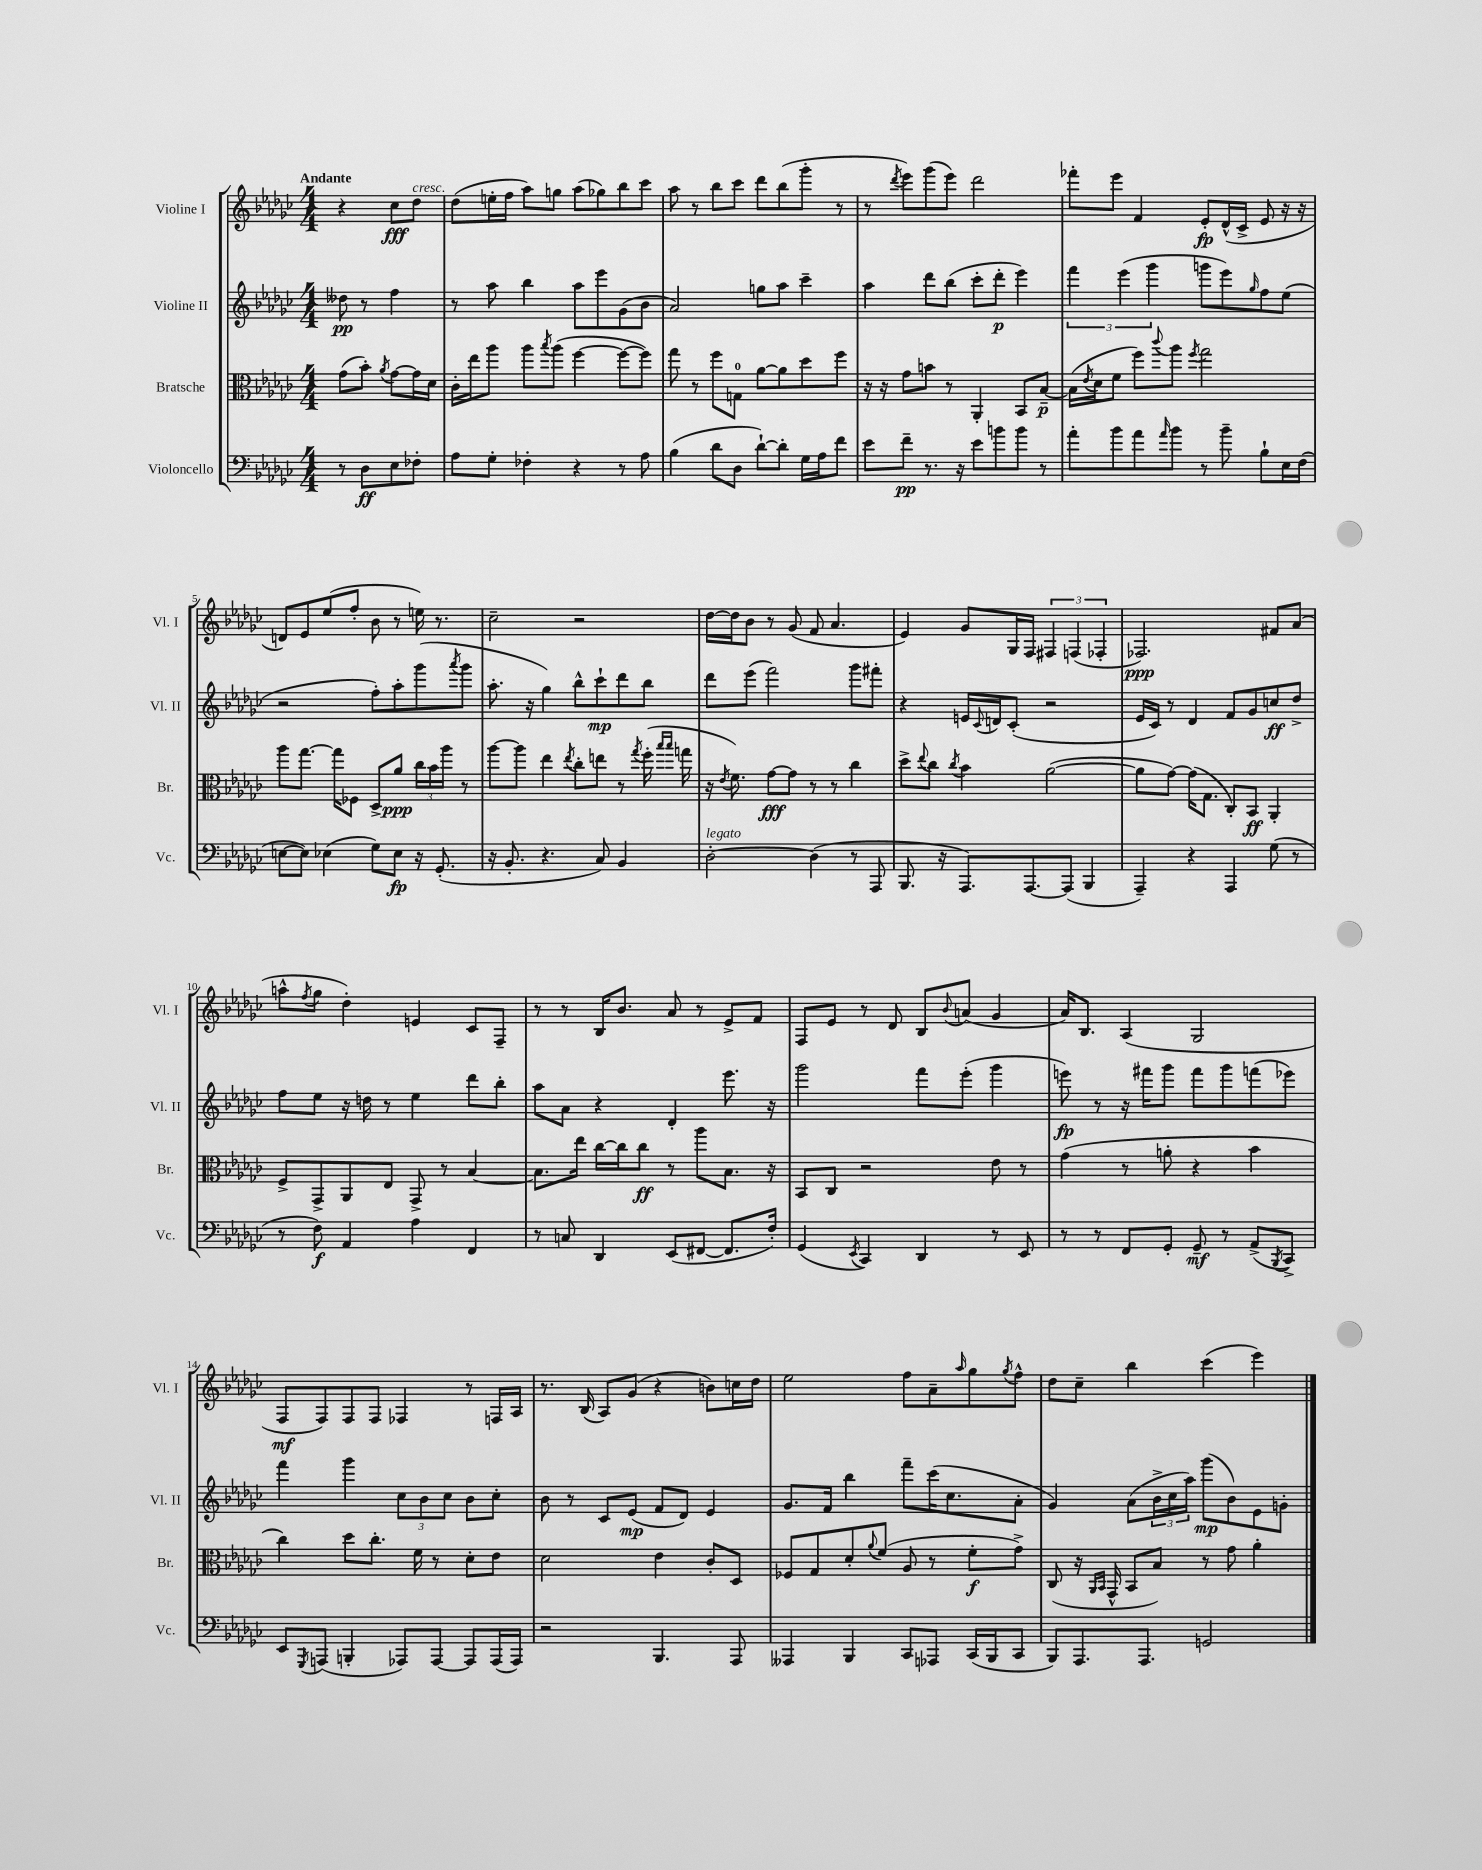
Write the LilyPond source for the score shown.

<<
\new StaffGroup <<
\new Staff = "s0" \with { instrumentName = "Violine I" shortInstrumentName = "Vl. I" } {
    \clef treble \key ges \major \numericTimeSignature \time 4/4 \partial 2 \tempo "Andante"
    r4 ces''8\fff des''8^\markup { \italic "cresc." } |
    des''8( e''16-. f''16 aes''8) g''8 aes''8( ges''8) bes''8 ces'''8 |
    aes''8 r8 bes''8 ces'''8 des'''8 bes''8( ges'''8-. r8 |
    r8 \acciaccatura { des'''8 } ees'''8) ges'''8( ees'''8) des'''2 |
    fes'''8-. ees'''8 f'4 ees'8-.\fp des'16-^( ces'16-> ees'8 r16 r16 |
    d'8) ees'8 ees''8( f''8-. bes'8 r8 e''16) r8. |
    ces''2-- r2 |
    des''16~ des''16 bes'8 r8 ges'8( f'8 aes'4. |
    ees'4) ges'8 ges16 f16 \tuplet 3/2 { fis4 f4( fes4-. } |
    fes2.\ppp) fis'8 aes'8( |
    a''8-^ \acciaccatura { f''8 } ges''8 des''4-.) e'4 ces'8 f8-- |
    r8 r8 bes16 bes'8. aes'8 r8 ees'8-> f'8 |
    f8 ees'8 r8 des'8 bes8 \appoggiatura { bes'8 } a'8( ges'4 |
    aes'16) bes8. aes4( ges2 |
    f8\mf f8) f8 f8 fes4 r8 f16 aes16 |
    r8. bes16( aes8) ges'8( r4 b'8) c''16 des''16 |
    ees''2 f''8 aes'8-- \grace { aes''16 } ges''8 \acciaccatura { ges''8 } f''8-^ |
    des''8 ces''8-- bes''4 ces'''4( ees'''4) \bar "|." |
}
\new Staff = "s1" \with { instrumentName = "Violine II" shortInstrumentName = "Vl. II" } {
    \clef treble \key ges \major \numericTimeSignature \time 4/4 \partial 2
    deses''8\pp r8 f''4 |
    r8 aes''8 bes''4 aes''8 ees'''8 ges'8( bes'8 |
    aes'2) g''8 aes''8 ces'''4-- |
    aes''4 des'''8 bes''8( ces'''8-. des'''8-.\p ees'''4) |
    \tuplet 3/2 { f'''4 ees'''4( ges'''4 } g'''8 ees'''8) \grace { ges''16 } f''8 ees''8( |
    r2 f''8-.) aes''8-. ges'''8( \acciaccatura { aes'''8 } ges'''8 |
    aes''8.-. r16 ges''4) bes''8-^ ces'''8-!\mp des'''8 bes''8 |
    des'''8 ees'''8( f'''2) ges'''8 fis'''8-. |
    r4 e'16 \appoggiatura { ces'8 } d'16 ces'8-.( r2 |
    ees'16 ces'16) r8 des'4 f'8 ges'8 c''8\ff des''8-> |
    f''8 ees''8 r16 d''16 r8 ees''4 des'''8 bes''8-. |
    aes''8 aes'8 r4 des'4-. ees'''8. r16 |
    ges'''2 f'''8 ees'''8-.( ges'''4 |
    e'''8\fp) r8 r16 fis'''16 ges'''8 fis'''8 ges'''8 f'''8( ees'''8) |
    f'''4 ges'''4 \tuplet 3/2 { ces''8 bes'8 ces''8 } bes'8 ces''8-. |
    bes'8 r8 ces'8 ees'8\mp( f'8 des'8) ees'4 |
    ges'8. f'16 bes''4 f'''8-- ces'''16( ces''8. aes'8-. |
    ges'4) aes'8( \tuplet 3/2 { bes'16-> ces''16 aes''16) } ges'''8\mp( bes'8) ees'8 g'8-. \bar "|." |
}
\new Staff = "s2" \with { instrumentName = "Bratsche" shortInstrumentName = "Br." } {
    \clef alto \key ges \major \numericTimeSignature \time 4/4 \partial 2
    ges'8( bes'8-.) \acciaccatura { aes'8 } ges'8~ ges'16 des'16 |
    ces'16-. ees''16 aes''8 aes''8 \acciaccatura { bes''8 } aes''8( f''4~ f''8~ f''8) |
    ges''8 r8 f''8 g8-0 aes'8~ aes'8 des''8 f''8 |
    r16 r16 ges'8 b'8 r8 aes,4-. bes,8 bes8~--\p |
    bes16( \acciaccatura { ees'8 } des'16 f'8 f''8) \appoggiatura { ces'''8 } aes''8 \acciaccatura { f''8 } ges''2 |
    aes''8 ges''8.~ ges''16 fes8 des8-> aes'8\ppp \tuplet 3/2 { ces''16 bes'16 aes''16 } r8 |
    aes''8~ aes''8 ees''4 \acciaccatura { ees''8 } ces''8-. e''8 r8 \acciaccatura { ges''8 } f''16-.( \grace { bes''16 bes''16 } g''16 |
    r16 \acciaccatura { ees'8 } f'8.) ges'8~\fff ges'8 r8 r8 ces''4 |
    des''8-> \appoggiatura { ees''8 } ces''8 \acciaccatura { ces''8 } bes'4 aes'2~( |
    aes'8 ges'8~) ges'16( ges8. ces8-.) bes,8\ff aes,4-. |
    f8-> ges,8-> aes,8 ees8 ges,8-> r8 bes4~ |
    bes8. ees''16 ces''16~ ces''16 ces''8\ff r8 aes''8 bes8. r16 |
    bes,8 ces8 r2 ees'8 r8 |
    ges'4( r8 a'8-. r4 bes'4 |
    ces''4) des''8 ces''8.-. f'16 r8 des'8-. ees'8 |
    des'2 ees'4 ces'8-. des8 |
    fes8 ges8 des'8-. \appoggiatura { aes'8 } f'8( aes8 r8 f'8-.\f ges'8->) |
    ces8( r16 \grace { aes,16 bes,16 } ges,16-^ bes,8 bes8) r8 ges'8 aes'4-. \bar "|." |
}
\new Staff = "s3" \with { instrumentName = "Violoncello" shortInstrumentName = "Vc." } {
    \clef bass \key ges \major \numericTimeSignature \time 4/4 \partial 2
    r8 des8\ff ees8 fes8-. |
    aes8 ges8-. fes4-. r4 r8 aes8 |
    bes4( des'8 des8 des'8~-!) des'8-. ges16 aes16 f'8 |
    ees'8 f'8--\pp r8. r16 ees'8 b'8 b'8 r8 |
    aes'8-. bes'8 aes'8 \grace { aes'16 } bes'8 r8 bes'8-- bes8-! ees16 f16( |
    e8~ e8) ees4( ges8) ees8\fp r16 ges,8.-.( |
    r16 bes,8.-. r4. ces8) bes,4 |
    des2~-.^\markup { \italic "legato" } des4( r8 aes,,8 |
    bes,,8. r16 aes,,8.) aes,,8.~ aes,,8( bes,,4 |
    aes,,4--) r4 aes,,4 ges8( r8 |
    r8 f8\f) aes,4 aes4 f,4 |
    r8 c8 des,4 ees,8( fis,8~ fis,8. f16-.) |
    ges,4( \acciaccatura { ees,8 } ces,4) des,4 r8 ees,8 |
    r8 r8 f,8 ges,8-. ges,8--\mf r8 aes,8->( \acciaccatura { bes,,8 } ces,8->) |
    ees,8 \acciaccatura { ges,,8 } a,,8( b,,4-. aes,,8) aes,,8~ aes,,8 aes,,16( aes,,16) |
    r2 bes,,4. aes,,8 |
    aeses,,4 bes,,4 ces,8 aes,,8 ces,16( bes,,16 ces,8 |
    bes,,8) aes,,8. aes,,8. g,2 \bar "|." |
}
>>
>>
